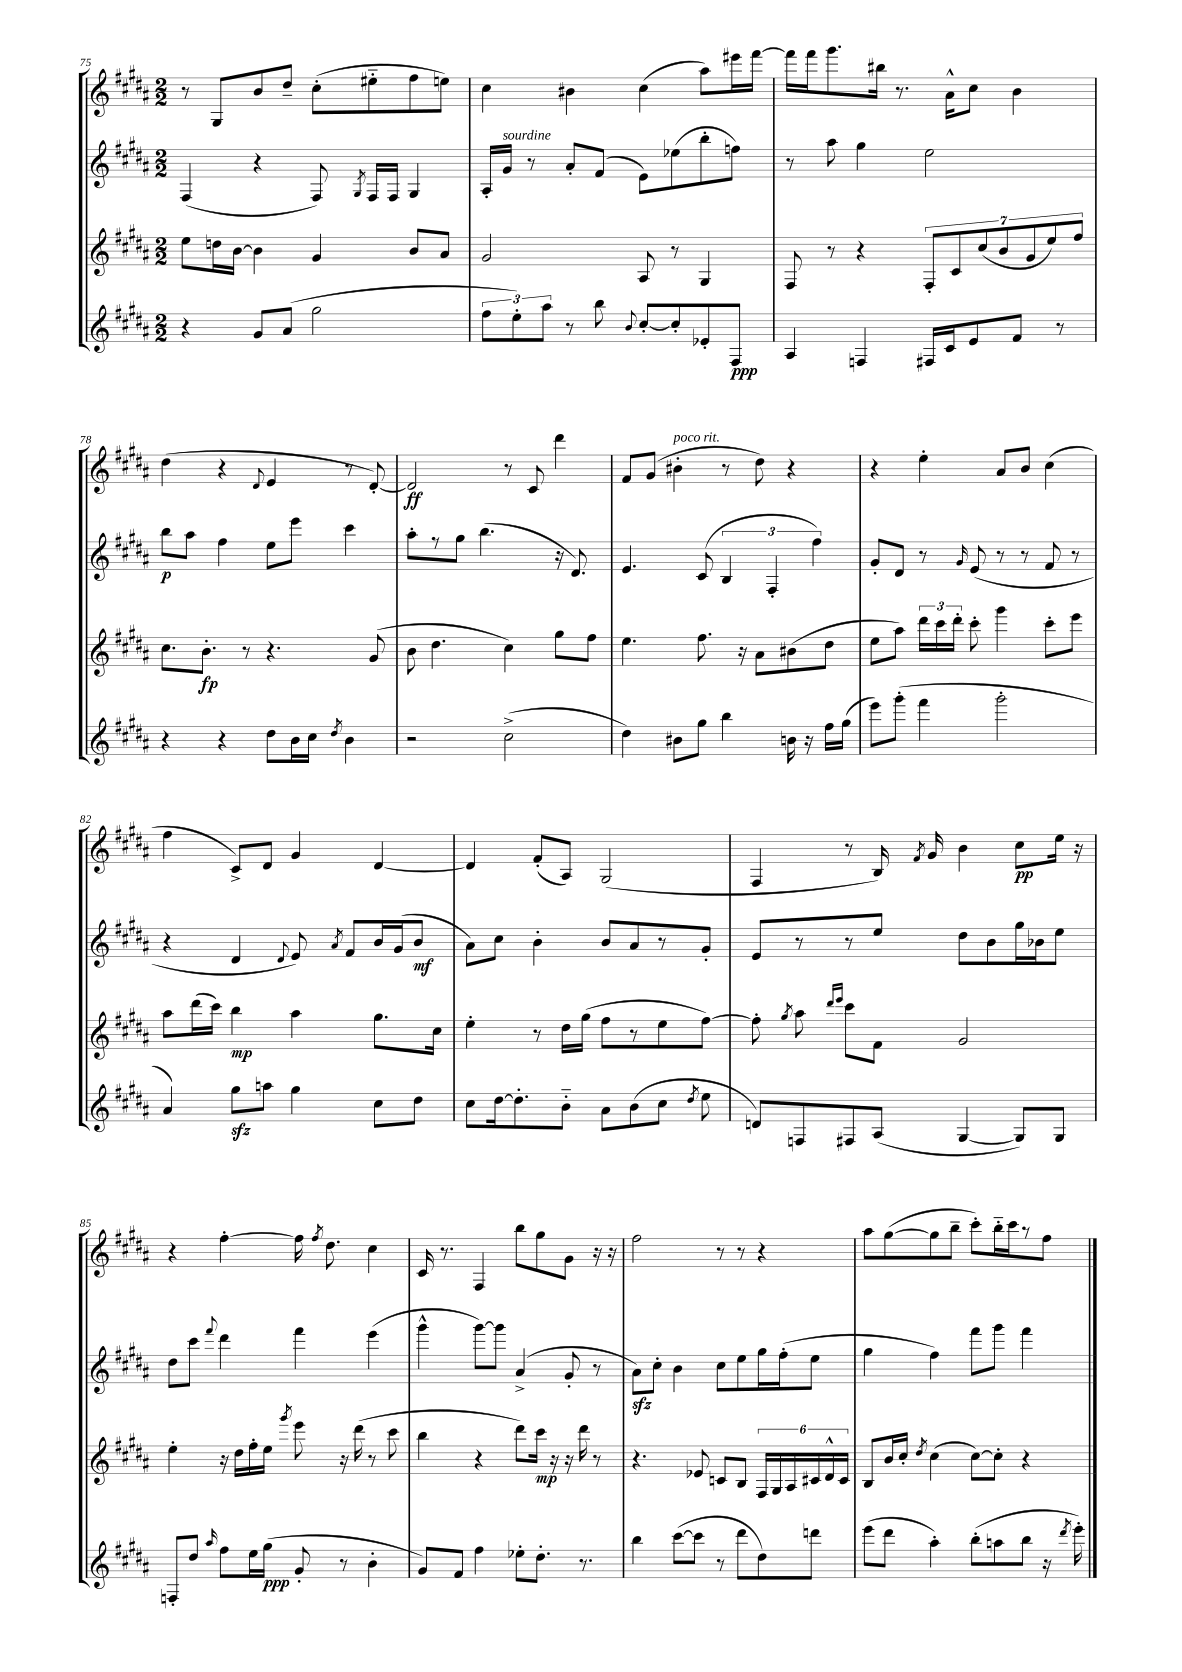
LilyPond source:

<<
\new StaffGroup <<
\new Staff = "s0" {
    \clef treble \key b \major \numericTimeSignature \time 2/2
    \autoBeamOff r8 gis8[ b'8 dis''8]-- cis''8[-.( eis''8-_ fis''8 e''8]) |
    cis''4 bis'4 cis''4( ais''8[) eis'''16 fis'''16]~ |
    fis'''16[ fis'''16 gis'''8. bis''16] r8. ais'16[-^ cis''8] b'4 |
    dis''4( r4 \appoggiatura { dis'8 } e'4 r8 dis'8~-.) |
    dis'2\ff r8 cis'8 dis'''4 |
    fis'8[ gis'8]( bis'4-.^\markup { \italic "poco rit." } r8 dis''8) r4 |
    r4 e''4-. ais'8[ b'8] cis''4( |
    fis''4 cis'8[->) dis'8] gis'4 dis'4~ |
    dis'4 fis'8[-.( ais8]) gis2( |
    fis4 r8 b16) \acciaccatura { fis'8 } gis'16 b'4 cis''8[\pp e''16] r16 |
    r4 fis''4~-. fis''16 \acciaccatura { fis''8 } dis''8. cis''4 |
    cis'16 r8. fis4 b''8[ gis''8 gis'8] r16 r16 |
    fis''2 r8 r8 r4 |
    ais''8[ gis''8~( gis''8 b''8]-- cis'''8[-.) b''16-_ cis'''16 r8 fis''8] \bar "|." |
}
\new Staff = "s1" {
    \clef treble \key b \major \numericTimeSignature \time 2/2
    \autoBeamOff fis4( r4 fis8) \acciaccatura { gis8 } fis16[ fis16] gis4 |
    ais16[-. gis'16]^\markup { \italic "sourdine" } r8 ais'8[-. fis'8]( e'8[) ees''8( b''8-. f''8]) |
    r8 ais''8 gis''4 e''2 |
    b''8[\p ais''8] fis''4 e''8[ e'''8] cis'''4 |
    ais''8[-. r8 gis''8] b''4.( r16 dis'8.) |
    e'4. cis'8( \tuplet 3/2 { b4 fis4-. fis''4) } |
    gis'8[-. dis'8] r8 \grace { gis'16 } e'8( r8 r8 fis'8 r8 |
    r4 dis'4 \appoggiatura { dis'8 } e'8) \acciaccatura { ais'8 } fis'8[ b'16 gis'16( b'8]\mf |
    ais'8[) cis''8] b'4-. b'8[ ais'8 r8 gis'8]-. |
    e'8[ r8 r8 e''8] dis''8[ b'8 gis''16 bes'16 e''8] |
    dis''8[ cis'''8] \appoggiatura { fis'''8 } dis'''4 fis'''4 e'''4( |
    gis'''4-^ gis'''8[~) gis'''8] ais'4->( gis'8-. r8 |
    ais'8[\sfz) cis''8]-. b'4 cis''8[ e''8 gis''16 fis''16-.( e''8] |
    gis''4 fis''4) fis'''8[ gis'''8] fis'''4 \bar "|." |
}
\new Staff = "s2" {
    \clef treble \key b \major \numericTimeSignature \time 2/2
    \autoBeamOff e''8[ d''16 b'16]~ b'4 gis'4 b'8[ ais'8] |
    gis'2 ais8 r8 gis4 |
    fis8 r8 r4 \tuplet 7/4 { fis8[-. cis'8 cis''8( b'8 gis'8 e''8) fis''8] } |
    cis''8.[ b'8.]-.\fp r8 r4. gis'8( |
    b'8 dis''4. cis''4) gis''8[ fis''8] |
    e''4. fis''8. r16 ais'8[ bis'8( dis''8] |
    e''8[ ais''8]) \tuplet 3/2 { dis'''16[ cis'''16 dis'''16]-. } cis'''8-. gis'''4 cis'''8[-. e'''8] |
    ais''8[ dis'''16( cis'''16]) b''4\mp ais''4 gis''8.[ cis''16] |
    e''4-. r8 dis''16[ gis''16]( fis''8[ r8 e''8 fis''8]~) |
    fis''8-. \acciaccatura { gis''8 } ais''8 \grace { dis'''16[ e'''16] } cis'''8[ fis'8] gis'2 |
    e''4-. r16 dis''16[ fis''16-. e''16] \acciaccatura { gis'''8 } e'''8 r16 dis'''16( r8 cis'''8 |
    b''4 r4 dis'''8[) cis'''16]\mp r16 r16 dis'''16 r8 |
    r4. ees'8 c'8[ b8] \tuplet 6/4 { fis16[ gis16 ais16 cis'16 dis'16-^ cis'16] } |
    b8[ b'16 cis''16]-. \acciaccatura { dis''8 } cis''4( cis''8[~) cis''8]-. r4 \bar "|." |
}
\new Staff = "s3" {
    \clef treble \key b \major \numericTimeSignature \time 2/2
    \autoBeamOff r4 gis'8[ ais'8]( gis''2 |
    \tuplet 3/2 { fis''8[ e''8-.) ais''8] } r8 b''8 \appoggiatura { b'8 } cis''8[~-. cis''8-. ees'8-. fis8]\ppp |
    ais4 f4 fis16[ cis'16 e'8 fis'8] r8 |
    r4 r4 dis''8[ b'16 cis''16] \acciaccatura { dis''8 } b'4 |
    r2 cis''2->( |
    dis''4) bis'8[ gis''8] b''4 b'16 r16 fis''16[ gis''16]( |
    e'''8[) gis'''8]-.( fis'''4 gis'''2-. |
    ais'4) gis''8[\sfz a''8] gis''4 cis''8[ dis''8] |
    cis''8[ dis''16~ dis''8.-. b'8]-_ ais'8[ b'8( cis''8] \acciaccatura { dis''8 } e''8 |
    d'8[) f8 fis8 ais8]( gis4~ gis8[) gis8] |
    f8[-. dis''8] \grace { ais''16 } fis''8[ e''16 gis''16]\ppp( gis'8-. r8 b'4-. |
    gis'8[) fis'8] fis''4 ees''8[-. dis''8.]-. r8. |
    b''4 cis'''8[~( cis'''8] r8 dis'''8[ dis''8) d'''8] |
    e'''8[( dis'''8] ais''4-.) b''8[-.( a''8 b''8] r16 \acciaccatura { dis'''8 } e'''16-.) \bar "|." |
}
>>
>>
\layout { \context { \Score currentBarNumber = #75 } }
